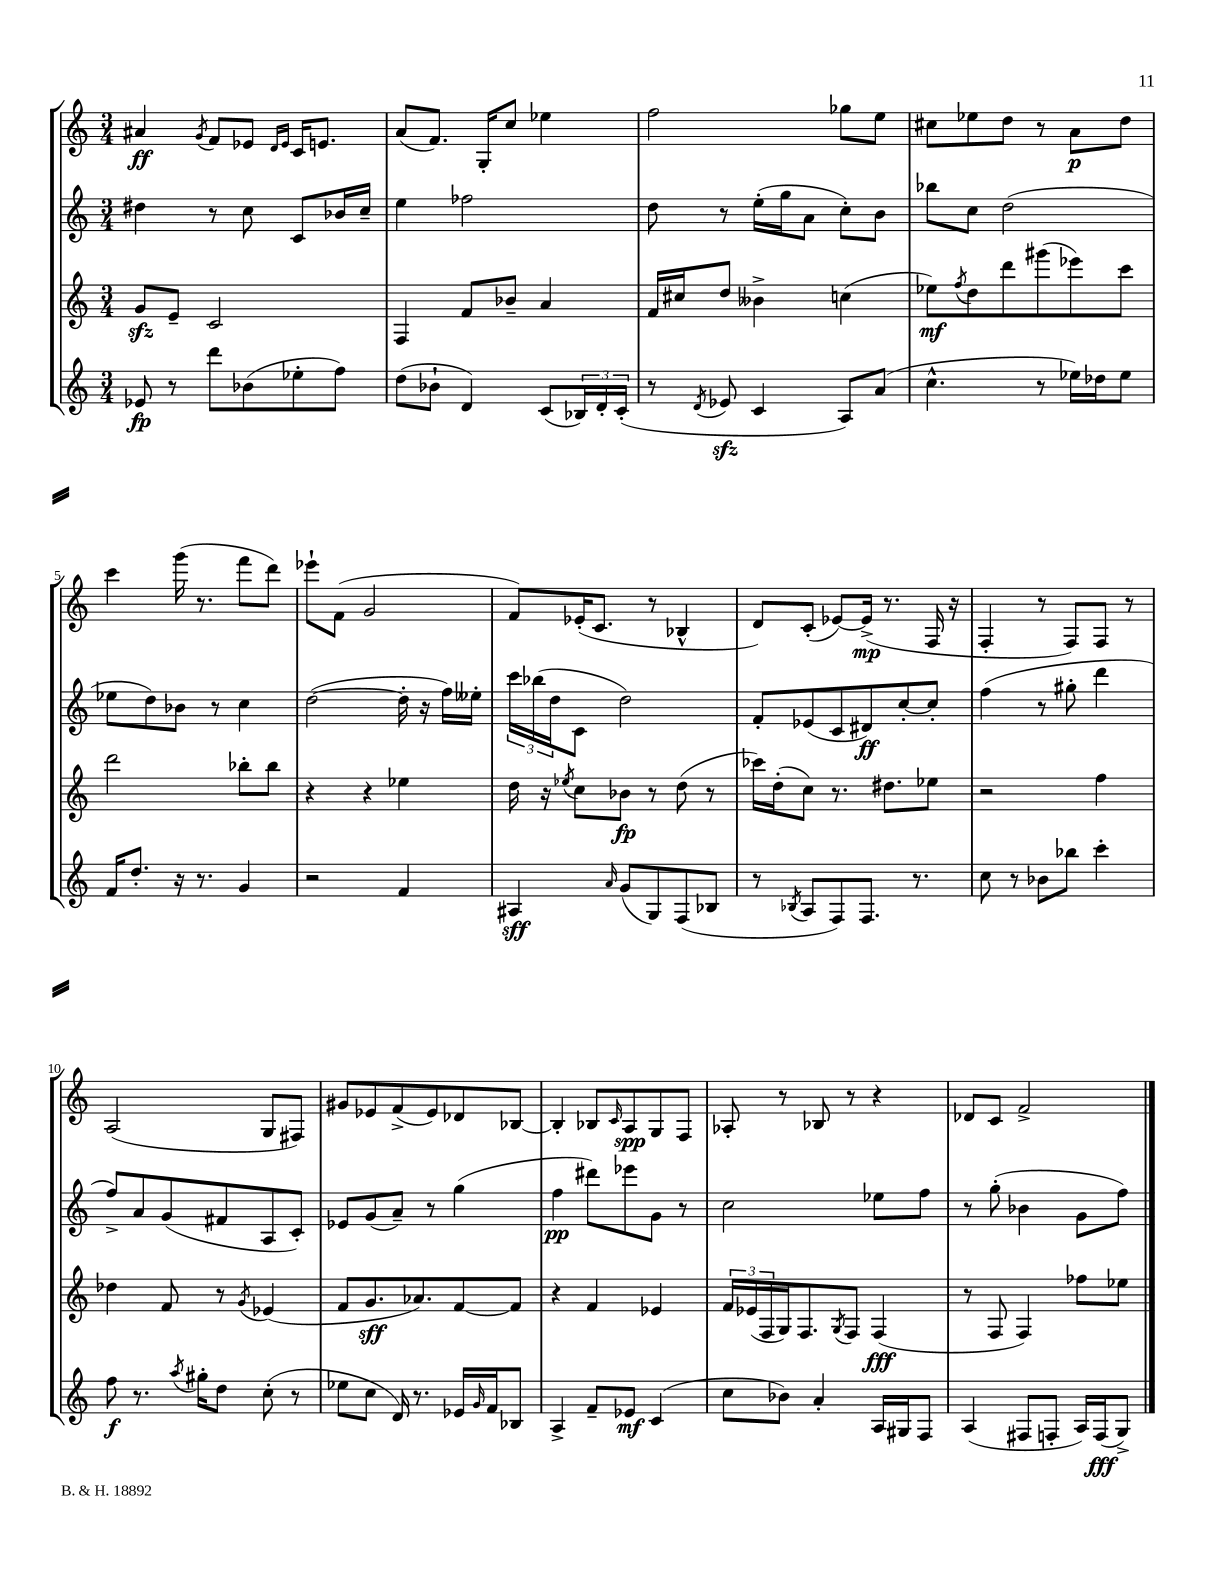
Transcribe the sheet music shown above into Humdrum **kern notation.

**kern	**kern	**kern	**kern
*staff4	*staff3	*staff2	*staff1
*clefG2	*clefG2	*clefG2	*clefG2
*k[]	*k[]	*k[]	*k[]
*M3/4	*M3/4	*M3/4	*M3/4
8e-	8g	4dd#	4a#
8r	8e~	.	.
.	.	.	8qg
8ddd	2c	8r	8f
(8b-	.	8cc	8e-
.	.	.	16qqd
.	.	.	16qqe-
8ee-'	.	8c	16c
.	.	.	8.e
8ff)	.	16b-	.
.	.	16cc~	.
=	=	=	=
(8dd	4F	4ee	(8a
8b-`	.	.	8.f)
4d)	8f	2ff-	.
.	.	.	16G'
.	8b-~	.	8cc
(8c	4a	.	4ee-
24B-)	.	.	.
24d'	.	.	.
(24c'	.	.	.
=	=	=	=
8r	16f	8dd	2ff
.	16cc#	.	.
8qd	.	.	.
8e-	8dd	8r	.
4c	4b--^	(16ee'	.
.	.	16gg	.
.	.	8a	.
8A)	(4cc	8cc')	8gg-
(8a	.	8b	8ee
=	=	=	=
4.cc^^	8ee-)	8bb-	8cc#
.	8qff	.	.
.	8dd	8cc	8ee-
.	8ddd	(2dd	8dd
8r	(8ggg#	.	8r
16ee-)	8eee-)	.	8a
16dd-	.	.	.
8ee-	8ccc	.	8dd
=	=	=	=
16f	2ddd	8ee-	4ccc
8.dd'	.	.	.
.	.	8dd)	.
16r	.	8b-	(16ggg
8.r	.	.	8.r
.	.	8r	.
4g	8bb-'	4cc	8fff
.	8bb-	.	8ddd)
=	=	=	=
2r	4r	([2dd	8eee-`
.	.	.	(8f
.	4r	.	2g
4f	4ee-	16dd']	.
.	.	16r	.
.	.	16ff)	.
.	.	16ee--'	.
=	=	=	=
4A#	16dd	24ccc	8f)
.	.	(24bb-	.
.	16r	.	.
.	.	24dd	.
.	8qee-	.	.
.	8cc	8c	(16e-'
.	.	.	8.c
16qqa	.	.	.
(8g	8b-	2dd)	.
8G)	8r	.	8r
(8F	(8dd	.	4B-^^
8B-	8r	.	.
=	=	=	=
8r	16ccc-)	8f'	8d)
.	(16dd'	.	.
8qB-	.	.	.
8A	8cc)	(8e-	(8c'
8F)	8.r	8c	[8e-)
8.F	.	8d#)	(16e-^]
.	8.dd#	.	8.r
.	.	[8cc'	.
8.r	.	.	.
.	8ee-	8cc']	16F
.	.	.	16r
=	=	=	=
8cc	2r	(4ff	4F'
8r	.	.	.
8b-	.	8r	8r
8bb-	.	8gg#'	8F)
4ccc'	4ff	4ddd	8F
.	.	.	8r
=	=	=	=
8ff	4dd-	8ff^)	(2A
8.r	.	8a	.
.	8f	(8g	.
8qaa	.	.	.
16gg#'	.	.	.
8dd	8r	8f#	.
.	8qg	.	.
(8cc'	(4e-	8A	8G
8r	.	8c')	8F#)
=	=	=	=
8ee-	8f	8e-	8g#
8cc	8.g	(8g	8e-
16d)	.	8a~)	(8f^
8.r	8.a-)	.	.
.	.	8r	8e-)
16e-	[8f	(4gg	8d-
16qqg	.	.	.
16f	.	.	.
8B-	8f]	.	[8B-
=	=	=	=
4A^	4r	4ff	4B-']
8f~	4f	8ddd#)	8B-
.	.	.	16qqc
8e-	.	8eee-	8A
(4c	4e-	8g	8G
.	.	8r	8F
=	=	=	=
8cc	24f	2cc	8A-'
.	(24e-	.	.
.	24F	.	.
8b-)	16G)	.	8r
.	8.F	.	.
4a'	.	.	8B-
.	8qG	.	.
.	8F	.	8r
16A	(4F	8ee-	4r
16G#	.	.	.
8F	.	8ff	.
=	=	=	=
(4A	8r	8r	8d-
.	8F	(8gg'	8c
8F#	4F)	4b-	2f^
8F'	.	.	.
16A)	8ff-	8g	.
(16F	.	.	.
8G^)	8ee-	8ff)	.
==	==	==	==
*-	*-	*-	*-
